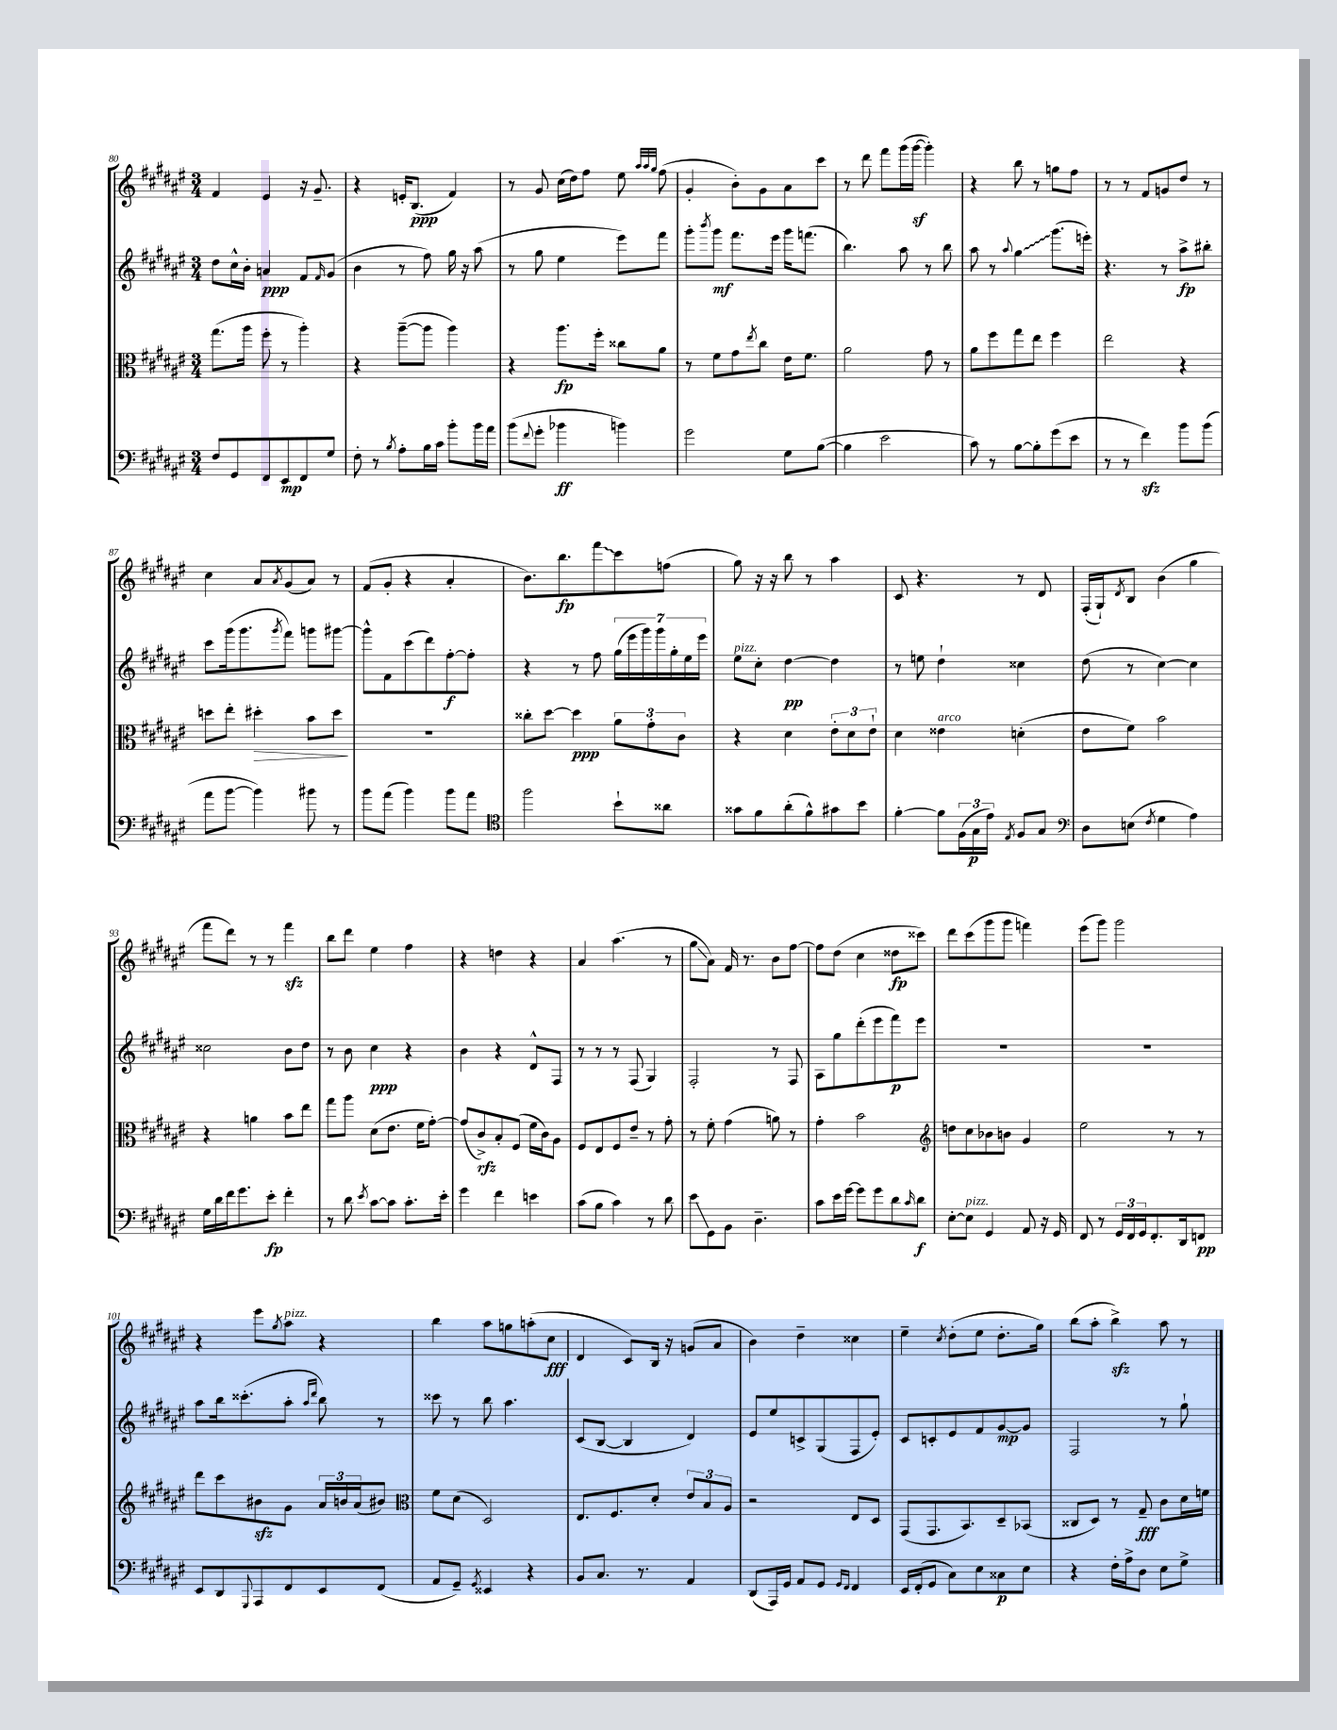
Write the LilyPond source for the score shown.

<<
\new StaffGroup <<
\new Staff = "s0" {
    \clef treble \key fis \major \numericTimeSignature \time 3/4
    fis'4 eis'4 r16 gis'8.-- |
    r4 e'16-. b8.\ppp( fis'4) |
    r8 gis'8 cis''16( dis''16) fis''8 eis''8 \grace { ais''32 ais''32 gis''32 } fis''8( |
    gis'4-. b'8-.) gis'8 ais'8 cis'''8 |
    r8 dis'''8 fis'''8 gis'''16( gis'''16~\sf gis'''4-.) |
    r4 b''8 r8 g''8 fis''8 |
    r8 r8 fis'8 g'8 dis''8 r8 |
    cis''4 ais'8 \acciaccatura { ais'8 } gis'8( ais'8) r8 |
    fis'8( gis'8-. r4 ais'4-. |
    b'8.) b''8.\fp \once \override Glissando.style = #'zigzag fis'''8\glissando cis'''8 f''8( |
    gis''8) r16 r16 b''8 r8 ais''4 |
    cis'8 r4. r8 dis'8 |
    fis16-.( gis16-!) \acciaccatura { dis'8 } b8 b'4( gis''4 |
    fis'''8 dis'''8) r8 r8 fis'''4\sfz |
    b''8 dis'''8 eis''4 fis''4 |
    r4 d''4 r4 |
    ais'4 ais''4.( r8 |
    gis''8\glissando ais'8) fis'16 r8. b'8 fis''8~ |
    fis''8 dis''8( cis''4 disis''8\fp cisis'''8) |
    dis'''8 cis'''8( gis'''8 gis'''8 f'''4) |
    eis'''8( gis'''8) gis'''2 |
    r4 eis'''8 \acciaccatura { gis''8 } ais''8^\markup { \italic "pizz." } r4 |
    b''4 ais''8 g''8 a''8-.( cis''8\fff |
    dis'4 cis'8) b16 r16 g'8( ais'8 |
    b'4) dis''4-- cisis''4 |
    eis''4-- \acciaccatura { cis''8 } dis''8-.( eis''8 dis''8.-. gis''16) |
    b''8( ais''8-. b''4->\sfz) ais''8 r8 \bar "|." |
}
\new Staff = "s1" {
    \clef treble \key fis \major \numericTimeSignature \time 3/4
    dis''8 cis''16-^ b'16-. a'4\ppp fis'8 \grace { fis'16 } gis'8( |
    b'4 r8 fis''8) gis''16 r16 ais''8( |
    r8 gis''8 eis''4 eis'''8) fis'''8 |
    gis'''8-. \acciaccatura { b'''8 } gis'''8\mf fis'''8. eis'''16 gis'''16 f'''8.( |
    b''4.) ais''8 r8 b''8 |
    ais''8 r8 \appoggiatura { ais''8 } \once \override Glissando.style = #'zigzag gis''4\glissando gis'''8.( e'''16-.) |
    r4. r8 ais''8->\fp bis''8-. |
    cis'''8 gis'''16( gis'''8. \acciaccatura { gis'''8 } fis'''8) g'''8 gis'''8~ |
    gis'''8-^ fis'8 cis'''8( dis'''8) fis''8~-.\f fis''8-. |
    r4 r8 fis''8 \tuplet 7/4 { gis''16( eis'''16 gis'''16) gis'''16 gis''16-. eis''16 eis'''16 } |
    eis''8^\markup { \italic "pizz." } cis''8-. dis''4~\pp dis''4 |
    r8 e''8 dis''4-! cisis''4 |
    dis''8( r8 cis''4~) cis''4 |
    cisis''2 b'8 dis''8 |
    r8 b'8 cis''4\ppp r4 |
    b'4 r4 dis'8-^ fis8 |
    r8 r8 r8 fis8( gis4) |
    fis2-. r8 fis8 |
    ais8 gis''8 dis'''8-.( eis'''8 fis'''8\p) eis'''8 |
    R2. |
    R2. |
    ais''8 b''16 cisis'''8.-.( ais''8-. \grace { ais''16 dis'''16 } b''8) r8 |
    cisis'''8 r8 b''8 ais''4. |
    cis'8( b8~ b4 dis'4) |
    eis'8 eis''8 c'8-> gis8( fis8 eis'8-.) |
    cis'8 c'8-. eis'8 fis'8 gis'8~\mp gis'8 |
    fis2 r8 gis''8-! \bar "|." |
}
\new Staff = "s2" {
    \clef alto \key fis \major \numericTimeSignature \time 3/4
    gis''8.( ais''16 fis''8-. r8 ais''4-.) |
    r4 ais''8~--( ais''8 ais''4) |
    r4 ais''8.\fp fis''16-. cisis''8 ais'8 |
    r8 fis'8 gis'8 \acciaccatura { eis''8 } cis''8 eis'16 fis'8. |
    ais'2 gis'8 r8 |
    ais'8 fis''8 gis''8 eis''8 fis''4 |
    eis''2 r4 |
    d''8 eis''8-. dis''4-.\> b'8 dis''8\! |
    R2. |
    cisis''8-. dis''8~ dis''4\ppp \tuplet 3/2 { ais'8 gis'8-. cis'8 } |
    r4 dis'4 \tuplet 3/2 { eis'8-. dis'8 eis'8-! } |
    dis'4 eisis'4^\markup { \italic "arco" } d'4-.( |
    eis'8 fis'8) b'2 |
    r4 a'4 b'8 eis''8 |
    gis''8 ais''8 dis'8( eis'8. fis'16 gis'8~-.) |
    gis'8( cis'8->\rfz) b8-. fis8( fis'16 cis'16) ais8 |
    fis8 eis8 fis8 eis'8-- r8 gis'8-. |
    r8 fis'8-. gis'4( a'8) r8 |
    gis'4-. b'2 |
    \clef treble d''8 cis''8 bes'8 b'8 gis'4 |
    eis''2 r8 r8 |
    dis'''8 cis'''8 bis'8\sfz gis'8 \tuplet 3/2 { ais'16 b'16 ais'16( } bis'8) |
    \clef alto fis'8 dis'8( dis2) |
    eis8. fis8. dis'8-. \tuplet 3/2 { eis'8 b8 ais8 } |
    r2 eis8 dis8 |
    gis,8( gis,8. b,8.) dis8-- bes,8( |
    cisis8 dis8) r8 gis8--\fff cis'8 dis'16 f'16 \bar "|." |
}
\new Staff = "s3" {
    \clef bass \key fis \major \numericTimeSignature \time 3/4
    fis8 gis,8 fis,8 eis,8\mp fis,8 gis8 |
    fis8-. r8 \acciaccatura { b8 } ais8-. b16 cis'16 b'8-. b'16 ais'16 |
    b'8( \appoggiatura { fis'8 } gis'8-. bes'4\ff b'4) |
    gis'2 gis8 b8~( |
    b4 eis'2 |
    cis'8) r8 b8~ b8-. gis'8( eis'8 |
    r8 r8 fis'4\sfz) b'8 b'8( |
    ais'8 b'8~ b'4) bis'8 r8 |
    b'8 ais'8( b'4) b'8 ais'8 |
    \clef tenor fis''2 b'8-! aisis'8 |
    gisis'8 fis'8 ais'8-.( fis'8-^) gis'8 b'8 |
    fis'4~-. fis'8 \tuplet 3/2 { fis16( gis16\p eis'16) } \acciaccatura { eis8 } fis8 gis8 |
    \clef bass dis8 e8( \acciaccatura { fis8 } gis4 ais4) |
    gis16 dis'16 fis'16 gis'8. eis'8-.\fp fis'4-. |
    r8 dis'8 \acciaccatura { eis'8 } cis'8~ cis'8 cis'8.-. eis'16-. |
    gis'4 fis'4 e'4 |
    cis'8( b8 cis'4) r8 dis'8 |
    eis'8\glissando gis,8 b,8 dis4.-- |
    cis'8 eis'16 gis'16~ gis'8 gis'8 dis'8 \grace { cis'16 } dis'8\f |
    eis8~-. eis8^\markup { \italic "pizz." } gis,4 ais,8 r16 gis,16 |
    fis,8 r8 \tuplet 3/2 { gis,16 fis,16 gis,16 } fis,8.-. dis,16 f,8\pp |
    eis,8 dis,8 \appoggiatura { gis,,8 } ais,,8 fis,8 eis,8 fis,8( |
    ais,8 gis,8--) \acciaccatura { gis,8 } eisis,4 r4 |
    b,8 cis8. r8. ais,4 |
    dis,8( ais,,16) gis,16 ais,8 gis,8 \grace { gis,16 fis,16 } fis,4 |
    eis,16 fis,16-.( gis,8 cis8) eis8 cisis8\p eis8 |
    r4 fis16-. ais16-> dis8 eis8 gis8-> \bar "|." |
}
>>
>>
\layout { \context { \Score currentBarNumber = #80 } }
